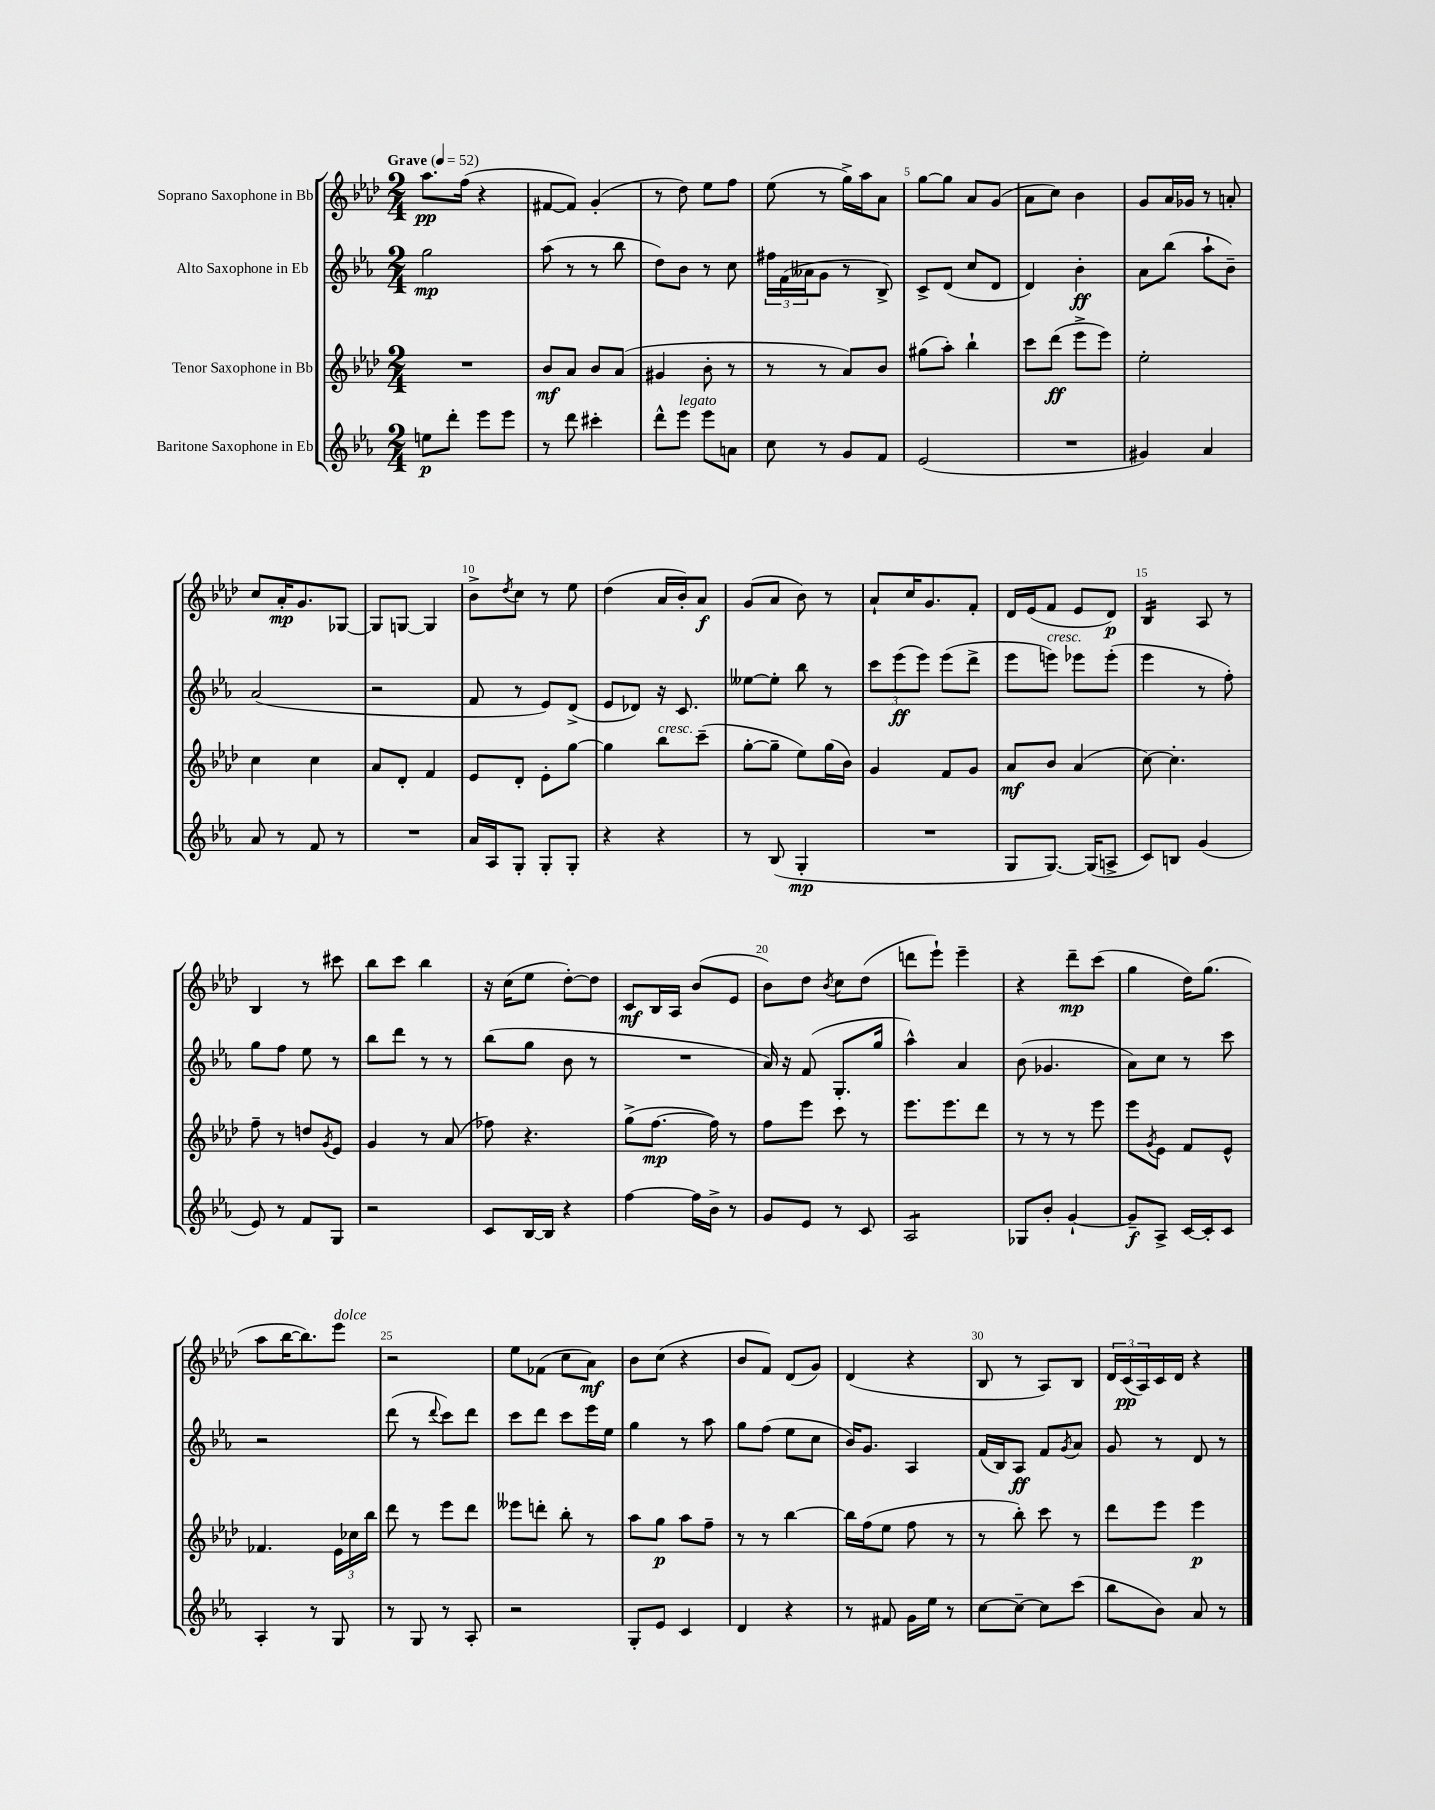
<<
\new StaffGroup <<
\new Staff = "s0" \with { instrumentName = "Soprano Saxophone in Bb" } {
    \clef treble \key aes \major \numericTimeSignature \time 2/4 \tempo "Grave" 4 = 52
    aes''8.\pp f''16( r4 |
    fis'8~ fis'8) g'4-.( |
    r8 des''8) ees''8 f''8 |
    ees''8( r8 g''16->) aes''16 aes'8 |
    g''8~ g''8 aes'8 g'8( |
    aes'8 c''8) bes'4 |
    g'8 aes'16 ges'16 r8 a'8-. |
    c''8 aes'16-.\mp g'8. ges8~ |
    ges8 g8~ g4 |
    bes'8-> \acciaccatura { des''8 } c''8 r8 ees''8 |
    des''4( aes'16 bes'16-.) aes'8\f |
    g'8( aes'8 bes'8) r8 |
    aes'8-! c''16 g'8. f'8-. |
    des'16 ees'16( f'8 ees'8 des'8\p) |
    bes4:16 aes8 r8 |
    bes4 r8 cis'''8 |
    bes''8 c'''8 bes''4 |
    r16 c''16( ees''8 des''8~-.) des''8 |
    c'8\mf bes16 aes16 bes'8( ees'8 |
    bes'8) des''8 \acciaccatura { bes'8 } c''8 des''8( |
    d'''8 ees'''8-!) ees'''4-- |
    r4 des'''8--\mp c'''8( |
    g''4 des''16) g''8.( |
    aes''8 bes''16~ bes''8.) ees'''8^\markup { \italic "dolce" } |
    r2 |
    ees''8 fes'8( c''8 aes'8\mf) |
    bes'8 c''8( r4 |
    bes'8 f'8) des'8( g'8) |
    des'4( r4 |
    bes8 r8 aes8) bes8 |
    \tuplet 3/2 { des'16 c'16\pp( aes16) } c'16 des'16 r4 \bar "|." |
}
\new Staff = "s1" \with { instrumentName = "Alto Saxophone in Eb" } {
    \clef treble \key ees \major \numericTimeSignature \time 2/4
    g''2\mp |
    aes''8( r8 r8 bes''8 |
    d''8) bes'8 r8 c''8 |
    \tuplet 3/2 { fis''16 f'16( aeses'16 } g'8 r8 bes8->) |
    c'8-> d'8( c''8 d'8 |
    d'4) bes'4-.\ff |
    aes'8 bes''8( aes''8-! bes'8--) |
    aes'2( |
    r2 |
    f'8 r8 ees'8) d'8->( |
    ees'8 des'8) r16 c'8. |
    eeses''8~ eeses''8-. bes''8 r8 |
    \tuplet 3/2 { c'''8 ees'''8\ff( ees'''8) } ees'''8( d'''8-> |
    ees'''8 e'''8^\markup { \italic "cresc." }) ees'''8 ees'''8-.( |
    ees'''4 r8 f''8-.) |
    g''8 f''8 ees''8 r8 |
    bes''8 d'''8 r8 r8 |
    bes''8( g''8 bes'8 r8 |
    R2 |
    aes'16) r16 f'8( g8.-. g''16 |
    aes''4-^) aes'4 |
    bes'8( ges'4. |
    aes'8) c''8 r8 c'''8 |
    r2 |
    d'''8( r8 \appoggiatura { d'''8 } c'''8) d'''8 |
    c'''8 d'''8 c'''8 ees'''16 ees''16 |
    g''4 r8 aes''8 |
    g''8 f''8( ees''8 c''8 |
    bes'16) g'8. aes4 |
    f'16( bes16) aes8\ff f'8 \acciaccatura { g'8 } aes'8 |
    g'8 r8 d'8 r8 \bar "|." |
}
\new Staff = "s2" \with { instrumentName = "Tenor Saxophone in Bb" } {
    \clef treble \key aes \major \numericTimeSignature \time 2/4
    R2 |
    bes'8\mf aes'8 bes'8 aes'8( |
    gis'4 bes'8-. r8 |
    r8 r8 aes'8) bes'8 |
    gis''8( aes''8-.) bes''4-! |
    c'''8 des'''8\ff( ees'''8-> ees'''8) |
    ees''2-. |
    c''4 c''4 |
    aes'8 des'8-. f'4 |
    ees'8 des'8-. ees'8-. g''8~ |
    g''4 bes''8^\markup { \italic "cresc." } c'''8--( |
    g''8~-. g''8-- ees''8) g''16( bes'16) |
    g'4 f'8 g'8 |
    aes'8\mf bes'8 aes'4( |
    c''8~) c''4.-. |
    f''8-- r8 d''8 \acciaccatura { g'8 } ees'8 |
    g'4 r8 aes'8( |
    fes''8) r4. |
    g''8->( f''8.~\mp f''16) r8 |
    f''8 ees'''8 c'''8 r8 |
    ees'''8. ees'''8. des'''8 |
    r8 r8 r8 ees'''8 |
    ees'''8 \acciaccatura { g'8 } ees'8 f'8 ees'8-^ |
    fes'4. \tuplet 3/2 { ees'16 ces''16 bes''16 } |
    des'''8 r8 ees'''8 des'''8 |
    eeses'''8 d'''8-. bes''8-. r8 |
    aes''8 g''8\p aes''8 f''8-- |
    r8 r8 bes''4~ |
    bes''16 f''16( ees''8 f''8 r8 |
    r8 bes''8-.) c'''8 r8 |
    des'''8 ees'''8 ees'''4\p \bar "|." |
}
\new Staff = "s3" \with { instrumentName = "Baritone Saxophone in Eb" } {
    \clef treble \key ees \major \numericTimeSignature \time 2/4
    e''8\p d'''8-. ees'''8 ees'''8 |
    r8 d'''8 cis'''4-. |
    d'''8-^ ees'''8^\markup { \italic "legato" } ees'''8 a'8 |
    c''8 r8 g'8 f'8 |
    ees'2( |
    R2 |
    gis'4) aes'4 |
    aes'8 r8 f'8 r8 |
    R2 |
    aes'16 aes16 g8-. g8-. g8-. |
    r4 r4 |
    r8 bes8( g4-.\mp |
    R2 |
    g8 g8.~) g16( a8-> |
    c'8) b8 g'4( |
    ees'8) r8 f'8 g8 |
    r2 |
    c'8 bes16~ bes16 r4 |
    f''4~ f''16 bes'16-> r8 |
    g'8 ees'8 r8 c'8 |
    aes2:8 |
    ges8 bes'8-. g'4~-! |
    g'8--\f aes8-> c'16~ c'16-. c'8 |
    aes4-. r8 g8 |
    r8 g8 r8 aes8-. |
    r2 |
    g8-. ees'8 c'4 |
    d'4 r4 |
    r8 fis'8 g'16 ees''16 r8 |
    c''8~ c''8~-- c''8 c'''8( |
    bes''8 bes'8) aes'8 r8 \bar "|." |
}
>>
>>
\layout { \context { \Score \override BarNumber.break-visibility = ##(#f #t #t) barNumberVisibility = #(every-nth-bar-number-visible 5) } }
